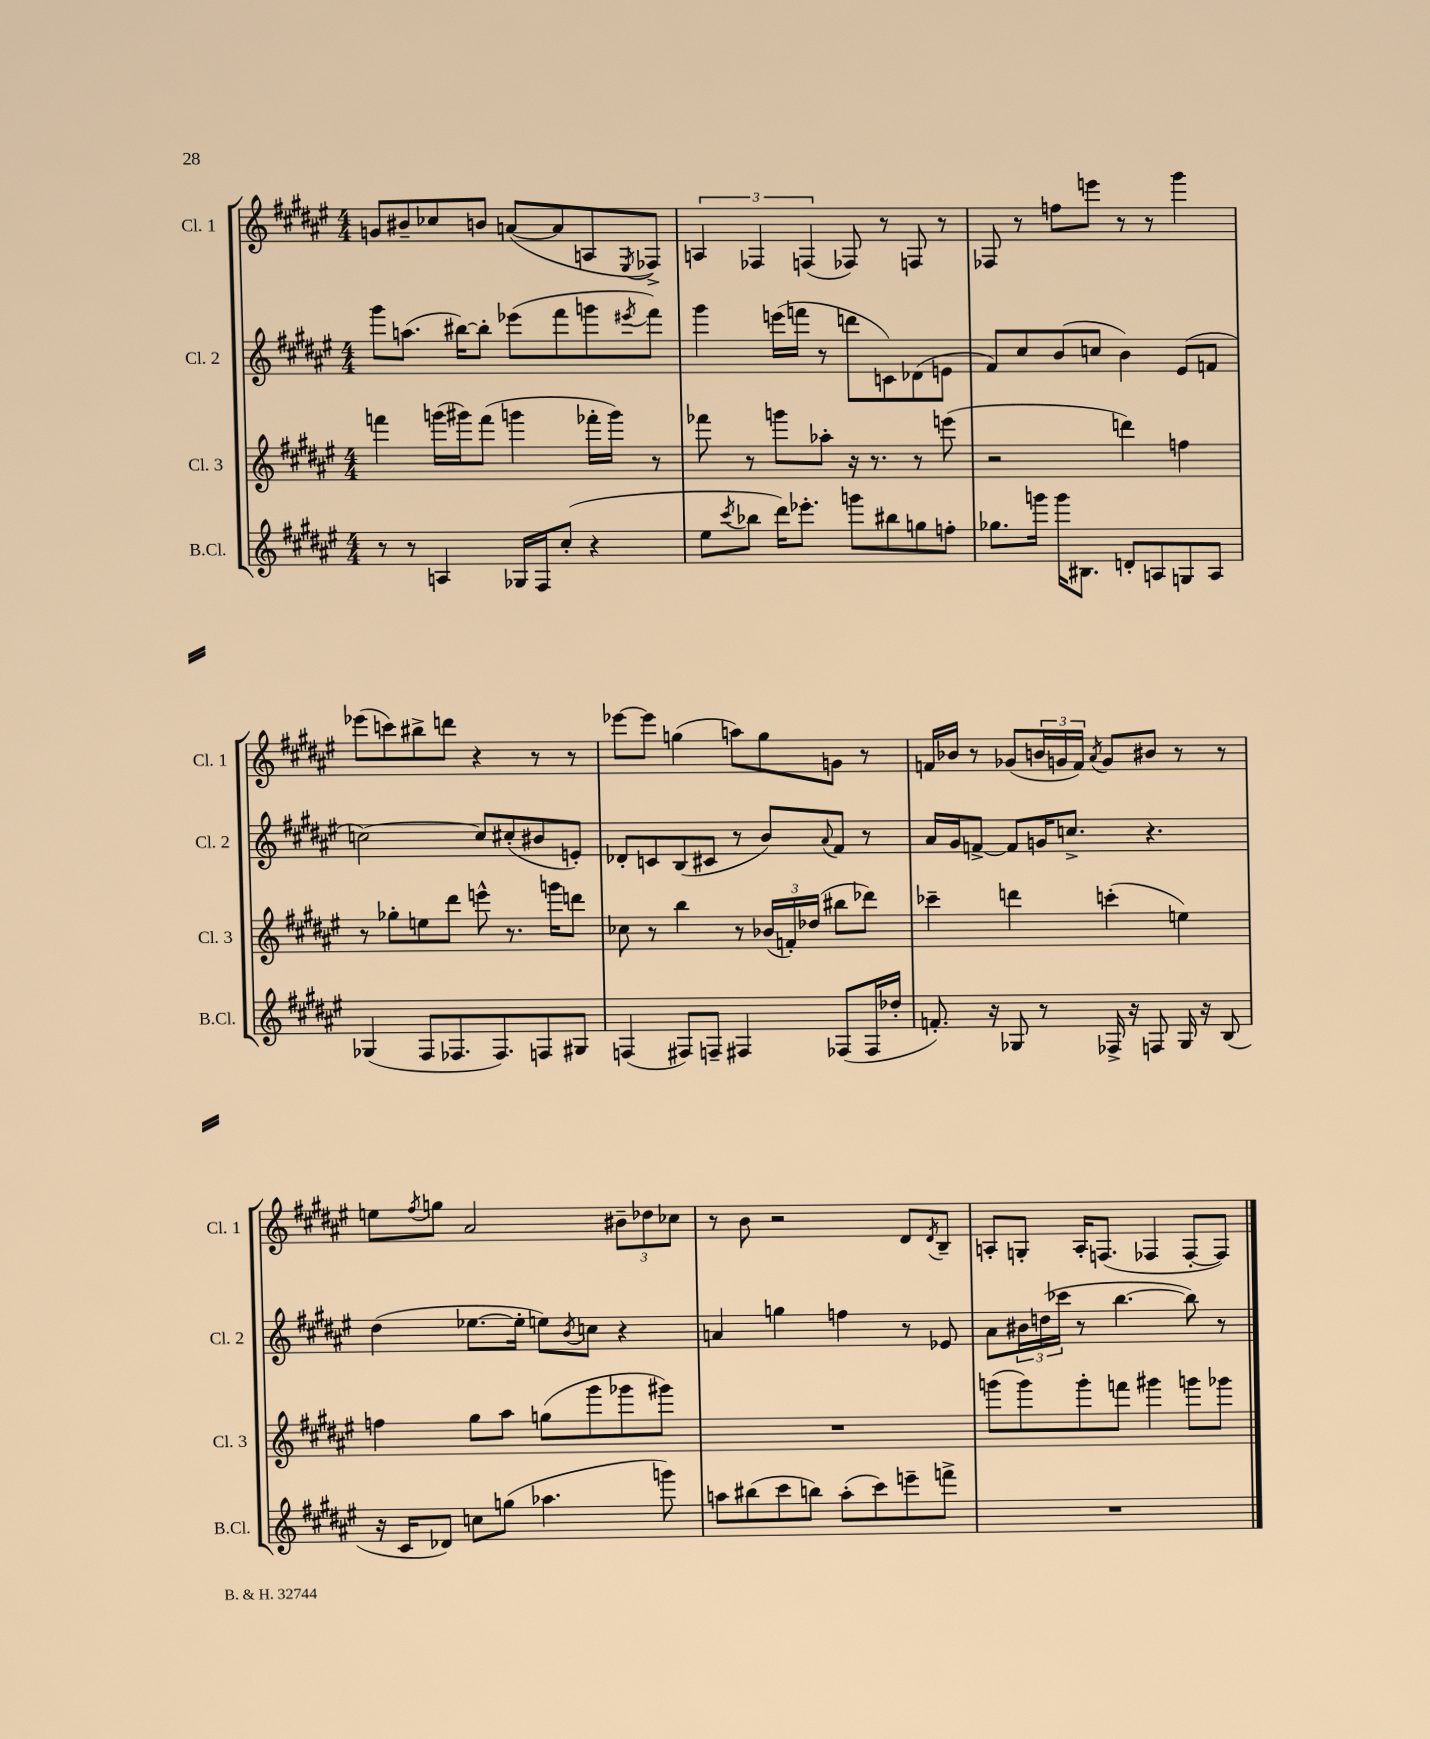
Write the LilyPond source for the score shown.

<<
\new StaffGroup <<
\new Staff = "s0" \with { instrumentName = "Cl. 1" shortInstrumentName = "Cl. 1" } {
    \clef treble \key fis \major \numericTimeSignature \time 4/4
    g'8 bis'8-- ces''8 b'8 a'8~( a'8 a8 \acciaccatura { eis8 } fes8->) |
    \tuplet 3/2 { a4 fes4 f4( } fes8) r8 f8 r8 |
    fes8 r8 f''8 e'''8 r8 r8 gis'''4 |
    ees'''8( c'''8) bis''8-> d'''8 r4 r8 r8 |
    ees'''8~ ees'''8 g''4( a''8) g''8 g'8 r8 |
    f'16 bes'16 r8 ges'8( \tuplet 3/2 { b'16 g'16 f'16) } \acciaccatura { ais'8 } g'8 bis'8 r8 r8 |
    e''8 \acciaccatura { fis''8 } g''8 ais'2 \tuplet 3/2 { bis'8-- des''8 ces''8 } |
    r8 b'8 r2 dis'8 \acciaccatura { dis'8 } b8-- |
    a8-. g8-. a16-. f8.( fes4 fes8~-. fes8) \bar "|." |
}
\new Staff = "s1" \with { instrumentName = "Cl. 2" shortInstrumentName = "Cl. 2" } {
    \clef treble \key fis \major \numericTimeSignature \time 4/4
    gis'''8 a''8.( bis''16~) bis''8-. ees'''8( fis'''8 g'''8 \acciaccatura { eis'''8 } fis'''8) |
    gis'''4 e'''16( f'''16 r8 d'''8 c'8) des'8( e'8 |
    fis'8) cis''8 b'8( c''8 b'4) eis'8( f'8 |
    c''2~) c''8 cis''8-.( bis'8 e'8-.) |
    des'8-. c'8 b8( cis'8 r8 b'8) \appoggiatura { ais'8 } fis'8 r8 |
    ais'16 gis'16 f'8~-> f'8 g'16 c''8.-> r4. |
    dis''4( ees''8.~ ees''16-. e''8) \acciaccatura { b'8 } c''8 r4 |
    a'4 g''4 f''4 r8 ees'8 |
    ais'8 \tuplet 3/2 { bis'16 d''16( ces'''16 } r8 b''4.~ b''8) r8 \bar "|." |
}
\new Staff = "s2" \with { instrumentName = "Cl. 3" shortInstrumentName = "Cl. 3" } {
    \clef treble \key fis \major \numericTimeSignature \time 4/4
    f'''4 g'''16( gis'''16) f'''8( g'''4 fes'''16-. g'''16) r8 |
    fes'''8 r8 g'''8 aes''8-. r16 r8. r8 e'''8( |
    r2 d'''4) f''4 |
    r8 ges''8-. e''8 dis'''8 e'''8-^ r8. g'''16 d'''8 |
    ces''8 r8 b''4 r8 \tuplet 3/2 { bes'16( f'16-.) des''16( } bis''8 des'''8) |
    ces'''4-- d'''4 c'''4-.( e''4) |
    f''4 gis''8 ais''8 g''8( gis'''8 ges'''8 gis'''8) |
    R1 |
    g'''8( g'''8) g'''8-. f'''8 gis'''4 g'''8 ges'''8 \bar "|." |
}
\new Staff = "s3" \with { instrumentName = "B.Cl." shortInstrumentName = "B.Cl." } {
    \clef treble \key fis \major \numericTimeSignature \time 4/4
    r8 r8 a4 ges16 fis16 cis''8-.( r4 |
    eis''8 \acciaccatura { cis'''8 } bes''8 dis'''16) ees'''8.-. g'''8 bis''8 g''8 f''8-. |
    ges''8. g'''16 g'''16 bis8. d'8-. a8 g8 a8 |
    ges4( fis8 fes8. fes8.) f8 gis8 |
    f4( fis8) f8-- fis4 fes8( fes16 des''16-. |
    f'8.-.) r16 ges8 r8 fes16-> r16 f8 ges16 r16 b8( |
    r16 cis'16 des'8) c''8 g''8( aes''4. g'''8) |
    a''8 bis''8( cis'''8 b''8) a''8-.( cis'''8) e'''8-- f'''8-> |
    R1 \bar "|." |
}
>>
>>
\layout { \context { \Score \remove "Bar_number_engraver" } }
